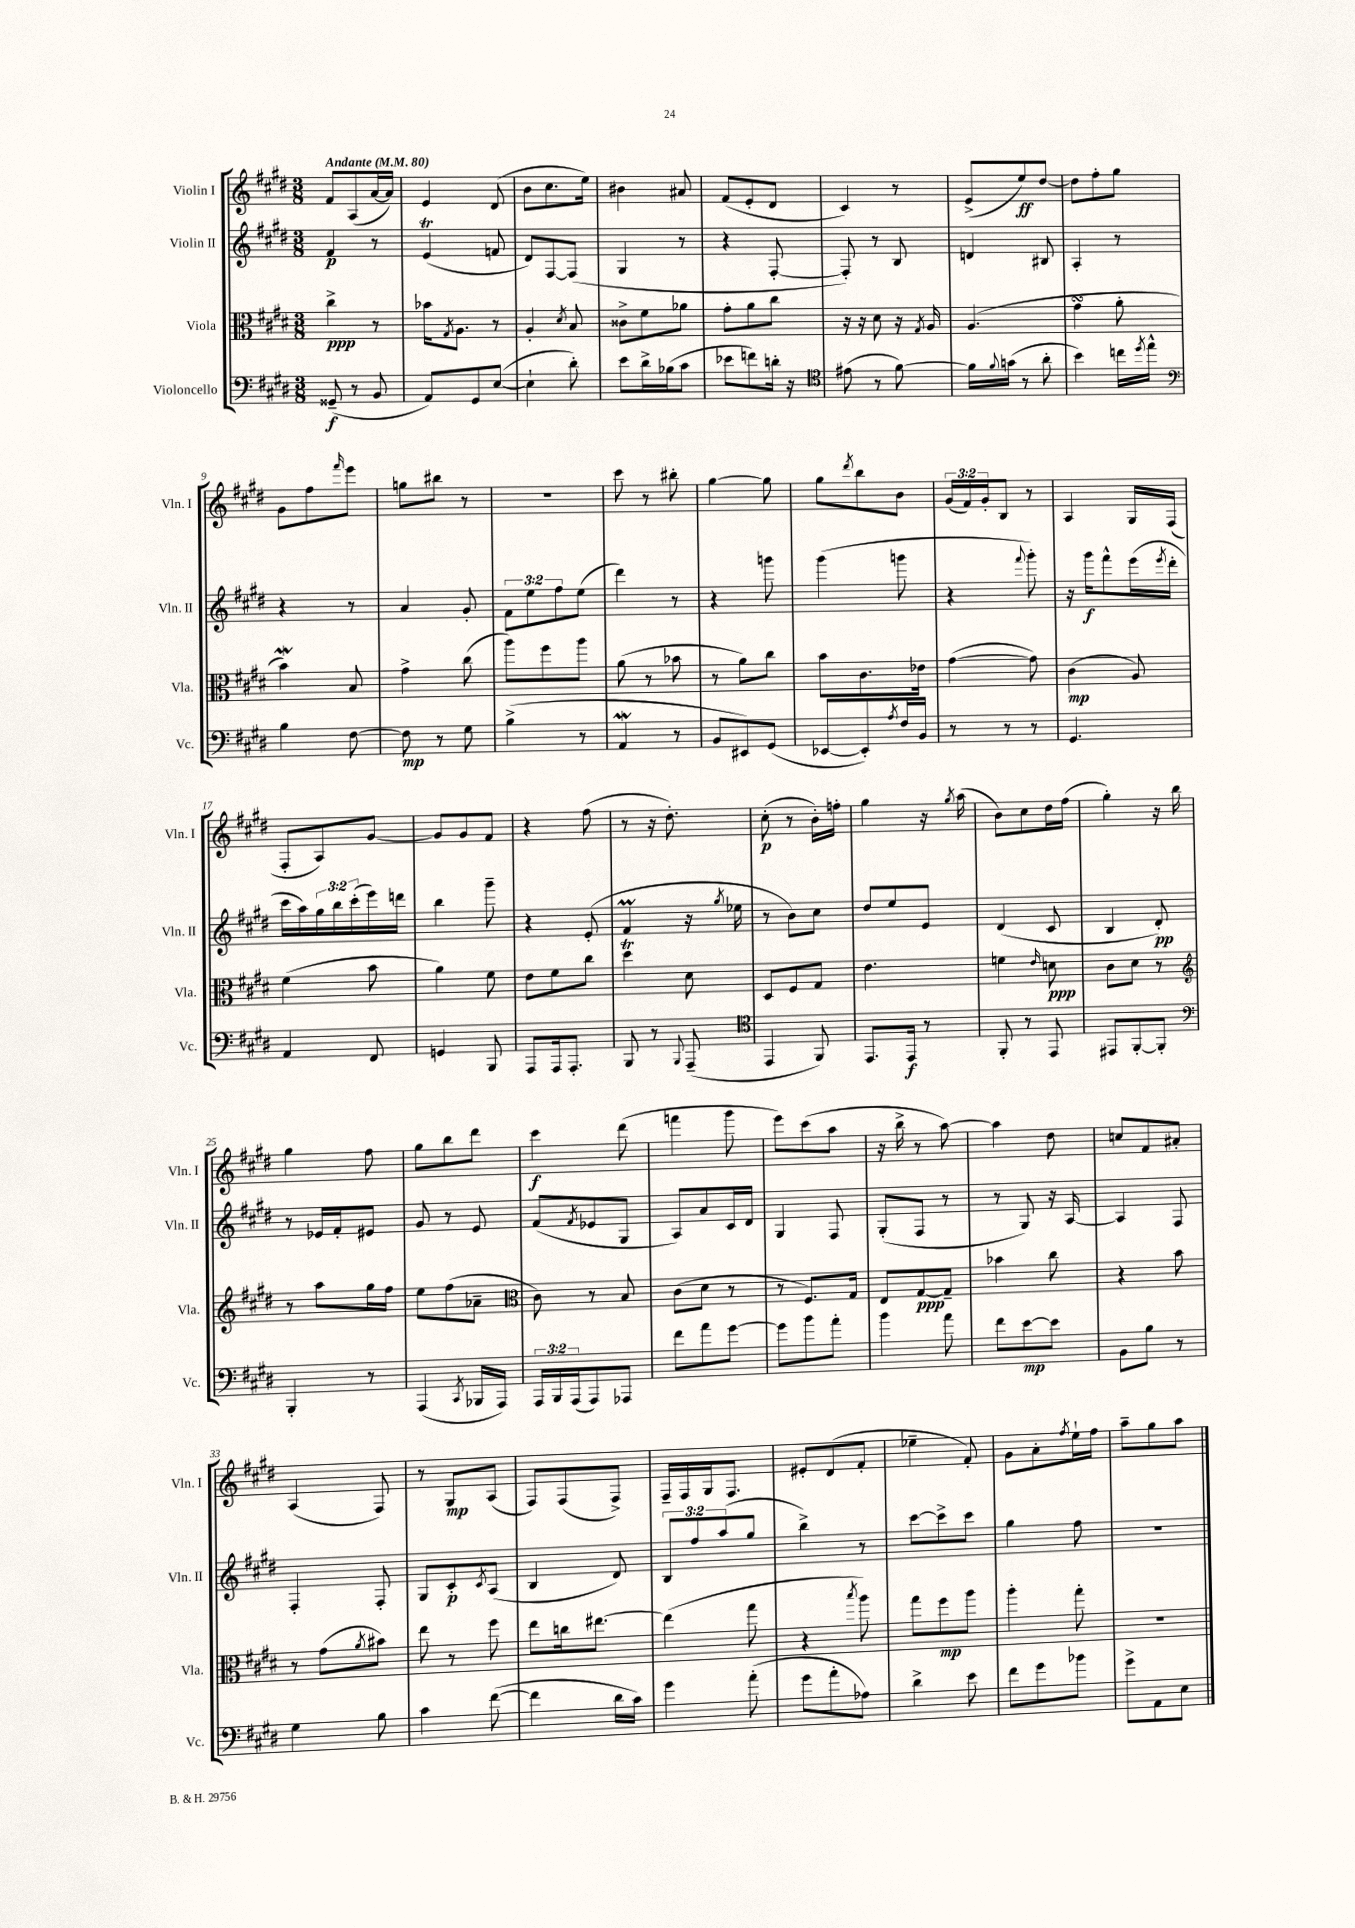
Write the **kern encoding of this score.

**kern	**kern	**kern	**kern
*staff4	*staff3	*staff2	*staff1
*clefF4	*clefC3	*clefG2	*clefG2
*k[f#c#g#d#]	*k[f#c#g#d#]	*k[f#c#g#d#]	*k[f#c#g#d#]
*M3/8	*M3/8	*M3/8	*M3/8
*MM80	*MM80	*MM80	*MM80
(8GG##~/	4cc#^\	4f#/	8f#/L
8r	.	.	(8A/
8BB/	8r	8r	[16a/L
.	.	.	16a/]JJ)
=	=	=	=
8AA/L)	16b-\LK	(4e/	4e/
.	8qG#/	.	.
.	8.A\J	.	.
8GG#/	.	.	.
([8E/J	8r	8f/	(8d#/
=	=	=	=
4E`\]	4A'/	8d#/L)	8b\L
.	.	[8F#/	8.cc#\
.	8qd#/	.	.
8d#'\)	8B/	(8F#/]J	.
.	.	.	16ee\Jk)
=	=	=	=
8e\L	8c##^\L	4G#/	4b#\
16d#^\L	8f#\	.	.
(16B-\J	.	.	.
8c#\J	8a-\J	8r	8a#/
=	=	=	=
8e-\L	8g#'\L	4r	(8f#/L
8f\)	8a\	.	8e'/
16d'\Jk	8cc#\J	[8F#'/	8d#/J
16r	.	.	.
=	=	=	=
*clefC4	*	*	*
(8e#\	16r	8F#'/])	4c#/)
.	16r	.	.
8r	8d#\	8r	.
[8f#\)	16r	8B/	8r
.	8qG#/	.	.
.	16A/	.	.
=	=	=	=
16f#\]LL	(4.A/	4d/	(8e^/L
8qqf#/	.	.	.
(16g\JJ	.	.	.
8r	.	.	8ee/)
8a'\	.	8B#/	[8dd#/J
=	=	=	=
4b\)	4g#\	4A'/	8dd#\]L
.	.	.	8ff#'\
16cc\LL	8a'\	8r	8gg#\J
8qdd#/	.	.	.
16ee^^\JJ	.	.	.
=	=	=	=
*clefF4	*	*	*
4B\	4b\)	4r	8g#\L
.	.	.	8ff#\
.	.	.	16qqfff#/
[8F#\	8B/	8r	8eee\J
=	=	=	=
8F#\]	4g#^\	4a/	8gg\L
8r	.	.	8bb#\J
8G#\	(8cc#\	8g#'/	8r
=	=	=	=
(4B^\	8aa\L)	12f#\L	4.r
.	.	12ee\	.
.	8ff#\	.	.
.	.	12ff#\	.
8r	8aa\J	(8ee\J	.
=	=	=	=
4AA/	(8a\	4ddd#\)	8ccc#\
.	8r	.	8r
8r	8b-\	8r	8bb#'\
=	=	=	=
8BB/L	8r	4r	[4gg#\
8EE#/)	8a\L)	.	.
(8GG#/J	8cc#\J	8ggg\	8gg#\]
=	=	=	=
[8EE-/L	8b\L	(4ggg#\	8gg#\L
.	.	.	8qddd#/
8EE-'/])	8.c#\	.	8bb\
8qA/	.	.	.
16F#/L	.	8ggg\	8b\J
16BB/JJ	16e-\Jk	.	.
=	=	=	=
8r	([4g#\	4r	(24g#/LL
.	.	.	24f#/)
.	.	.	24g#'/J
8r	.	.	8B/J
.	.	8qqfff#/	.
8r	8g#\])	8ggg#'\)	8r
=	=	=	=
4.GG#/	(4c#\	16r	4A/
.	.	16ggg#\LK	.
.	.	8fff#^^\	.
.	8A/)	(16eee\L	16G#/LL
.	.	8qeee/	.
.	.	16ddd#'\JJ	(16F#/JJ
=	=	=	=
4AA/	(4f#\	16ccc#\LL	8F#'/L
.	.	16aa\)	.
.	.	24gg#\	8A/)
.	.	24bb\	.
.	.	(24ccc#'\	.
8FF#/	8b\	16eee\)	[8g#/J
.	.	16ddd\JJ	.
=	=	=	=
4GG/	4a\)	4bb\	8g#/]L
.	.	.	8g#/
8BBB/	8f#\	8ggg#~\	8f#/J
=	=	=	=
8AAA/L	8e\L	4r	4r
16AAA/k	8f#\	.	.
8.AAA'/J	.	.	.
.	8cc#\J	(8e'/	(8ff#\
=	=	=	=
8BBB/	4dd#\	4f#/	8r
8r	.	.	16r
.	.	.	8.dd#'\)
8qqBBB/	.	.	.
(8AAA~/	8d#\	16r	.
.	.	8qgg#/	.
.	.	16ee-\	.
=	=	=	=
*clefC4	*	*	*
4EE/	8D#/L	8r	(8cc#'\
.	8F#/	8b\L)	8r
8FF#/)	8G#/J	8cc#\J	16b'\LL)
.	.	.	16ff'\JJ
=	=	=	=
8.EE/L	4.e\	8dd#/L	4gg#\
.	.	8ee/	.
16EE/Jk	.	.	.
8r	.	8e/J	16r
.	.	.	8qgg#/
.	.	.	(16aa\
=	=	=	=
8FF#'/	4f\	(4d#/	8b\L)
8r	.	.	8cc#\
.	16qqe/	.	.
8EE/	8d\	8c#/	16dd#\L
.	.	.	(16ff#\JJ
=	=	=	=
8EE#/L	8c#\L	4B/	4gg#'\)
[8FF#'/	8d#\J	.	.
8FF#'/]J	8r	8d#'/)	16r
.	.	.	16bb\
=	=	=	=
*clefF4	*clefG2	*	*
4BBB'/	8r	8r	4gg#\
.	8aa\L	16e-/LL	.
.	.	16f#'/J	.
8r	16gg#\L	8e#/J	8ff#\
.	16ff#\JJ	.	.
=	=	=	=
(4AAA/	8ee\L	8g#/	8gg#\L
.	(8ff#\	8r	8bb\
8qCC#/	.	.	.
16BBB-/LL	8a-~\J	8e/	8ddd#\J
16AAA/JJ)	.	.	.
=	=	=	=
*	*clefC3	*	*
24AAA/LL	8c#\)	(8f#/L	4ccc#\
24BBB/	.	.	.
(24AAA/J	.	.	.
.	.	8qf#/	.
8AAA/)	8r	8e-/	.
8AAA-/J	8B/	8G#/J	(8ddd#\
=	=	=	=
8f#\L	(8c#\L	8A/L)	4fff\
8a\	8d#\J	8a/	.
[8g#\J	8r	16c#/L	8ggg#\
.	.	16d#/JJ	.
=	=	=	=
8g#\]L	8r	4G#/	8eee\L)
8b\	8.F#/L)	.	(8ccc#\
8a'\J	.	8F#/	8aa\J
.	16G#/Jk	.	.
=	=	=	=
4b\	8E/L	(8G#'/L	16r
.	.	.	16bb^\
.	[8G#/	8F#/J	8r
8a\	8G#~/]J	8r	[8aa\)
=	=	=	=
8f#\L	4b-\	8r	4aa\]
[8e\	.	8G#/)	.
8e\]J	8cc#\	16r	8dd#\
.	.	[16A/	.
=	=	=	=
8BB\L	4r	4A/]	8cc/L
8B\J	.	.	8f#/
8r	8b\	8F#/	8a#'/J
=	=	=	=
4G#\	8r	4F#'/	(4A/
.	(8g#\L	.	.
.	8qa/	.	.
8B\	8b#\J)	8F#'/	8F#/)
=	=	=	=
4c#\	8ee\	8G#/L	8r
.	8r	8c#'/	8G#/L
.	.	8qc#/	.
([8f#\	8ff#\	(8A/J	(8A/J
=	=	=	=
4f#\]	8ee\L	4B/	8F#/L)
.	16cc\k	.	(8F#/
.	[8.ee#\J	.	.
16d#\LL	.	8d#/)	8F#^/J)
16c#\JJ)	.	.	.
=	=	=	=
4g#\	(4ee#\]	12B/L	16F#~/LL
.	.	.	16F#/
.	.	12ff#/	.
.	.	.	16G#/J
.	.	(12aa/	.
.	.	.	8.F#/J
(8a'\	8gg#\	8gg#/J	.
=	=	=	=
8g#\L	4r	4bb^\)	8e#'/L
8a'\	.	.	(8d#/
.	8qbb/	.	.
8A-\J)	8aa\)	8r	8f#'/J
=	=	=	=
4d#^\	8gg#\L	[8ccc#\L	4ee-~\
.	8ff#\	8ccc#^\]	.
8e\	8aa\J	8ccc#\J	8f#'/)
=	=	=	=
8f#\L	4aa'\	4gg#\	8g#\L
8g#\	.	.	8a'\
.	.	.	8qff#/
8b-\J	8gg#'\	8ff#\	16ee`\L
.	.	.	16ff#\JJ
=	=	=	=
8g#^\L	4.r	4.r	8aa~\L
8AA\	.	.	8gg#\
8E\J	.	.	8aa\J
==	==	==	==
*-	*-	*-	*-
